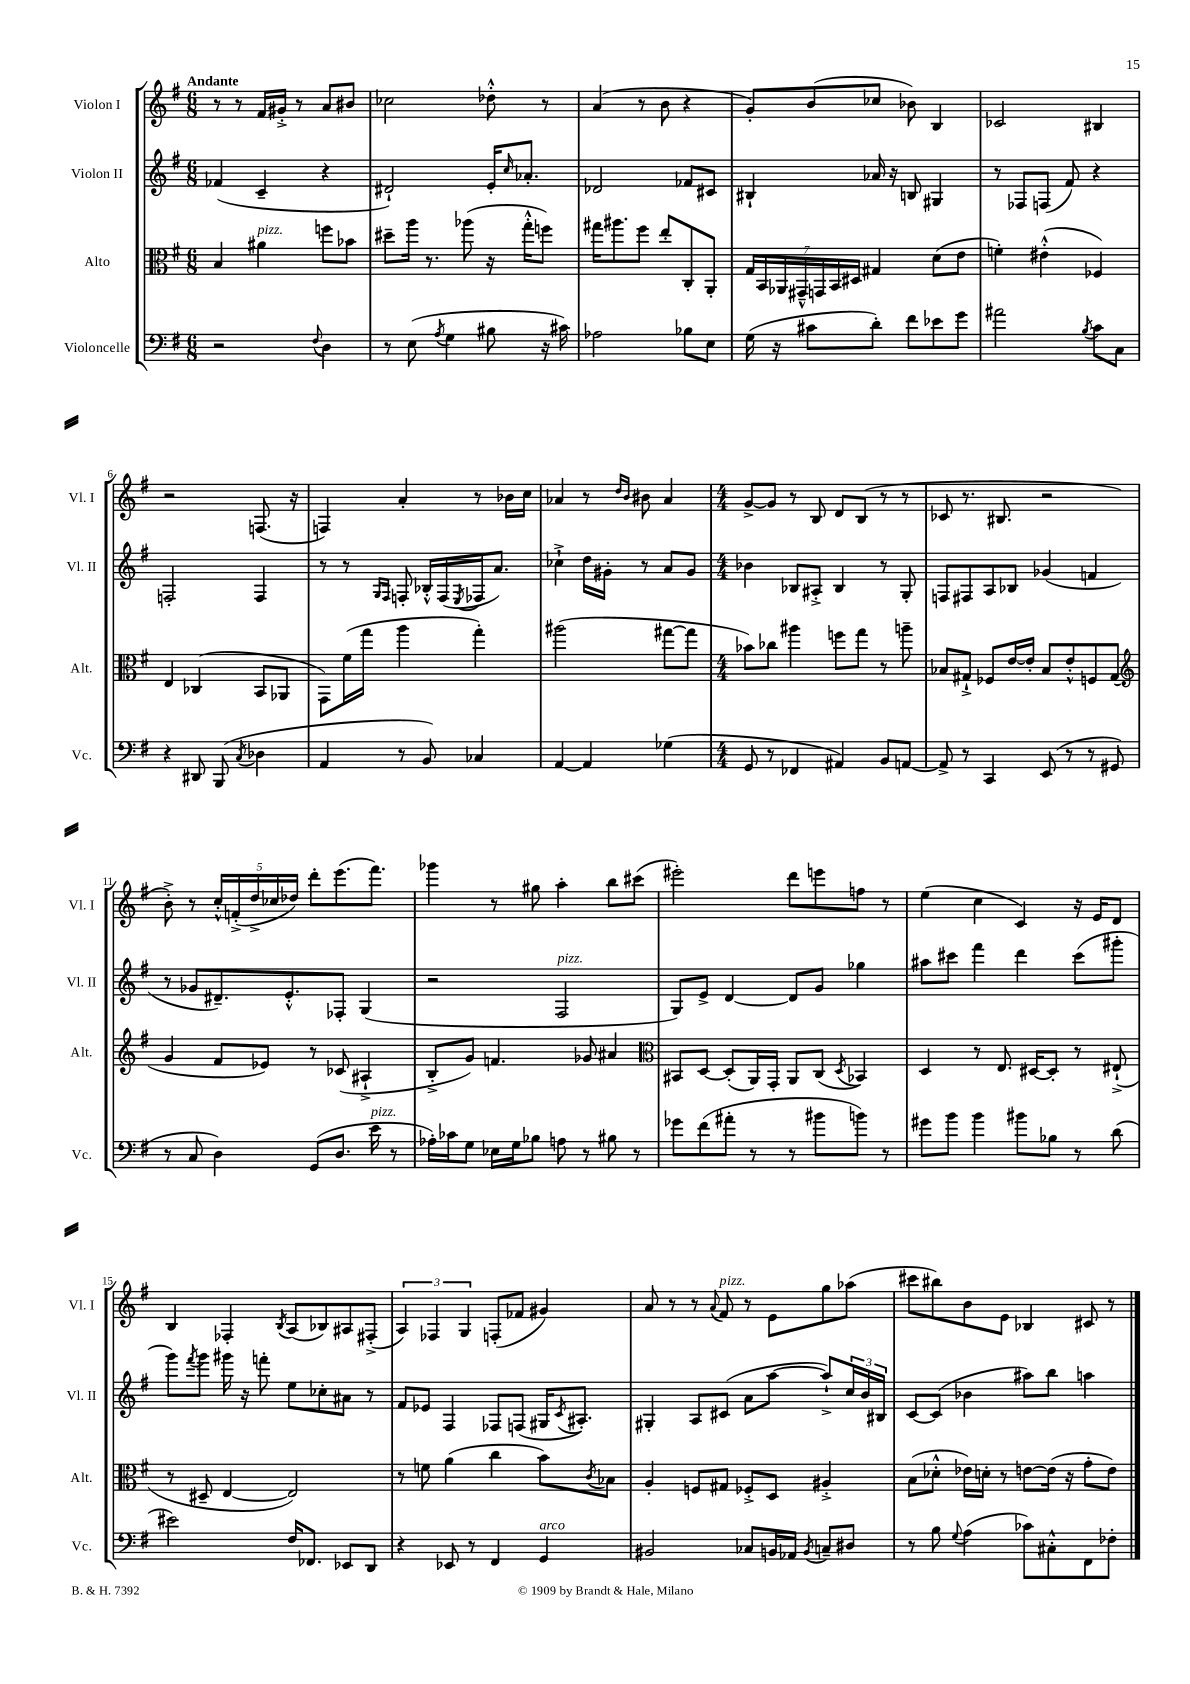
<<
\new StaffGroup <<
\new Staff = "s0" \with { instrumentName = "Violon I" shortInstrumentName = "Vl. I" } {
    \clef treble \key g \major \numericTimeSignature \time 6/8 \tempo "Andante"
    r8 r8 fis'16 gis'16-.-> r8 a'8 bis'8 |
    ces''2 des''8-.-^ r8 |
    a'4( r8 b'8 r4 |
    g'8-.) b'8( ces''8 bes'8) b4 |
    ces'2 bis4 |
    r2 f8.( r16 |
    f4) a'4-. r8 bes'16 c''16 |
    aes'4 r8 \grace { d''16 b'16 } bis'8 aes'4 |
    \numericTimeSignature \time 4/4 g'8~-> g'8 r8 b8 d'8 b8( r8 r8 |
    ces'8 r8. bis8. r2 |
    b'8-.->) r8 \tuplet 5/4 { c''16-.-^ f'16-.->( d''16-> ces''16 des''16) } d'''8-. e'''8.( fis'''8.) |
    ges'''4 r8 gis''8 a''4-. b''8 cis'''8( |
    eis'''2-.) d'''8 e'''8 f''8 r8 |
    e''4( c''4 c'4) r16 e'16 d'8 |
    b4 fes4-. \acciaccatura { b8 } a8( bes8) ais8 fis8-.->( |
    \tuplet 3/2 { a4) fes4 g4 } f8-.( fes'8 gis'4) |
    a'8 r8 r8 \appoggiatura { a'8 } fis'8^\markup { \italic "pizz." } r8 e'8 g''8 aes''8( |
    cis'''8 bis''8) b'8 e'8 bes4 cis'8 r8 \bar "|." |
}
\new Staff = "s1" \with { instrumentName = "Violon II" shortInstrumentName = "Vl. II" } {
    \clef treble \key g \major \numericTimeSignature \time 6/8
    fes'4( c'4-- r4 |
    dis'2-!) e'16-. \grace { c''16 } aes'8.-. |
    des'2 fes'8 cis'8 |
    bis4-! aes'16 r16 b8 gis4 |
    r8 fes8 f8( fis'8) r4 |
    f2-. f4 |
    r8 r8 \grace { g16 fis16 } f8-. bes16-.-^ f16( \acciaccatura { e8 } fes16 a'8.) |
    ces''4-!-> d''16 gis'16-. r8 a'8 gis'8 |
    \numericTimeSignature \time 4/4 bes'4 bes8 ais8-.-> bes4 r8 g8-. |
    f8 fis8 a8 bes8 ges'4( f'4 |
    r8 ges'8 dis'8.--) e'8.-.-^ fes8-. g4( |
    r2 fis2^\markup { \italic "pizz." } |
    g8) e'8-> d'4~ d'8 g'8 ges''4 |
    ais''8 cis'''8 fis'''4 d'''4 cis'''8( gis'''8-. |
    g'''8) \acciaccatura { fis'''8 } g'''8 gis'''16 r16 f'''8-. e''8 ces''8-. ais'8 r8 |
    fis'8 ees'8 fis4 fes8 f8( gis16 \acciaccatura { c'8 } ais8.-.) |
    gis4-. a8 cis'8( a'8 a''8~ a''8-!->) \tuplet 3/2 { c''16 b'16 bis16 } |
    c'8~ c'8( bes'4 ais''8) b''8 a''4 \bar "|." |
}
\new Staff = "s2" \with { instrumentName = "Alto" shortInstrumentName = "Alt." } {
    \clef alto \key g \major \numericTimeSignature \time 6/8
    b4 ais'4^\markup { \italic "pizz." } f''8 bes'8 |
    dis''8-- a''16 r8. aes''8( r16 g''16-.-^ f''8) |
    gis''16 ais''8. fis''8 e''8-. c8-. a,8-. |
    \tuplet 7/4 { g16 b,16 aes,16 gis,16---^ g,16 b,16 dis16 } gis4 d'8( e'8 |
    f'4-.) eis'4-.-^( fes4) |
    e4 ces4( b,8 aes,8 |
    g,8) fis'16( g''16 a''4 g''4-.) |
    ais''2( gis''8~ gis''8 |
    \numericTimeSignature \time 4/4 bes'8) ces''8 ais''4 f''8 g''8 r8 a''8-- |
    bes8 gis8-!-> fes8 e'16~ e'16-. bes8 e'8-.-^ f8 gis8( |
    \clef treble g'4 fis'8 ees'8) r8 ces'8( ais4-!-> |
    b8-.-> g'8) f'4. ges'8 ais'4 |
    \clef alto bis,8 d8~ d8-.( a,16) g,16-. a,8 c8( \acciaccatura { d8 } bes,4) |
    d4 r8 e8. dis16~ dis8-. r8 eis8-!->( |
    r8 dis8-- e4~ e2) |
    r8 f'8 a'4( c''4 b'8) \acciaccatura { c'8 } bes8 |
    a4-. f8 gis8 fes8-.-> d8 ais4-.-> |
    b8( des'8-.-^ ees'16) d'16-. r8 e'8~ e'16( r16 g'8-. e'8) \bar "|." |
}
\new Staff = "s3" \with { instrumentName = "Violoncelle" shortInstrumentName = "Vc." } {
    \clef bass \key g \major \numericTimeSignature \time 6/8
    r2 \appoggiatura { fis8 } d4 |
    r8 e8( \acciaccatura { a8 } g4 bis8 r16 cis'16) |
    aes2 bes8 e8 |
    g16( r16 cis'8 d'8-.) fis'8 ees'8 g'8 |
    ais'2 \acciaccatura { b8 } c'8 c8 |
    r4 dis,8 b,,8( \acciaccatura { c8 } des4 |
    a,4 r8 b,8) ces4 |
    a,4~ a,4 ges4( |
    \numericTimeSignature \time 4/4 g,8 r8 fes,4 ais,4) b,8 a,8~ |
    a,8-> r8 c,4 e,8( r8 r8 gis,8 |
    r8 c8 d4) g,8( d8. e'16^\markup { \italic "pizz." } r8 |
    aes16-.) ces'16 g8 ees16 g16 bes8 a8 r8 bis8 r8 |
    ges'8 fis'8( ais'8-. r8 r8 bis'8 b'8) r8 |
    gis'8 b'8 b'4 bis'8 bes8 r8 d'8( |
    eis'2) fis16 fes,8. ees,8 d,8 |
    r4 ees,8 r8 fis,4 g,4^\markup { \italic "arco" } |
    bis,2 ces8 b,16 aes,16 \acciaccatura { b,8 } c8-- dis8 |
    r8 b8 \appoggiatura { g8 } a4( ces'8) cis8-.-^ fis,8 fes8-. \bar "|." |
}
>>
>>
